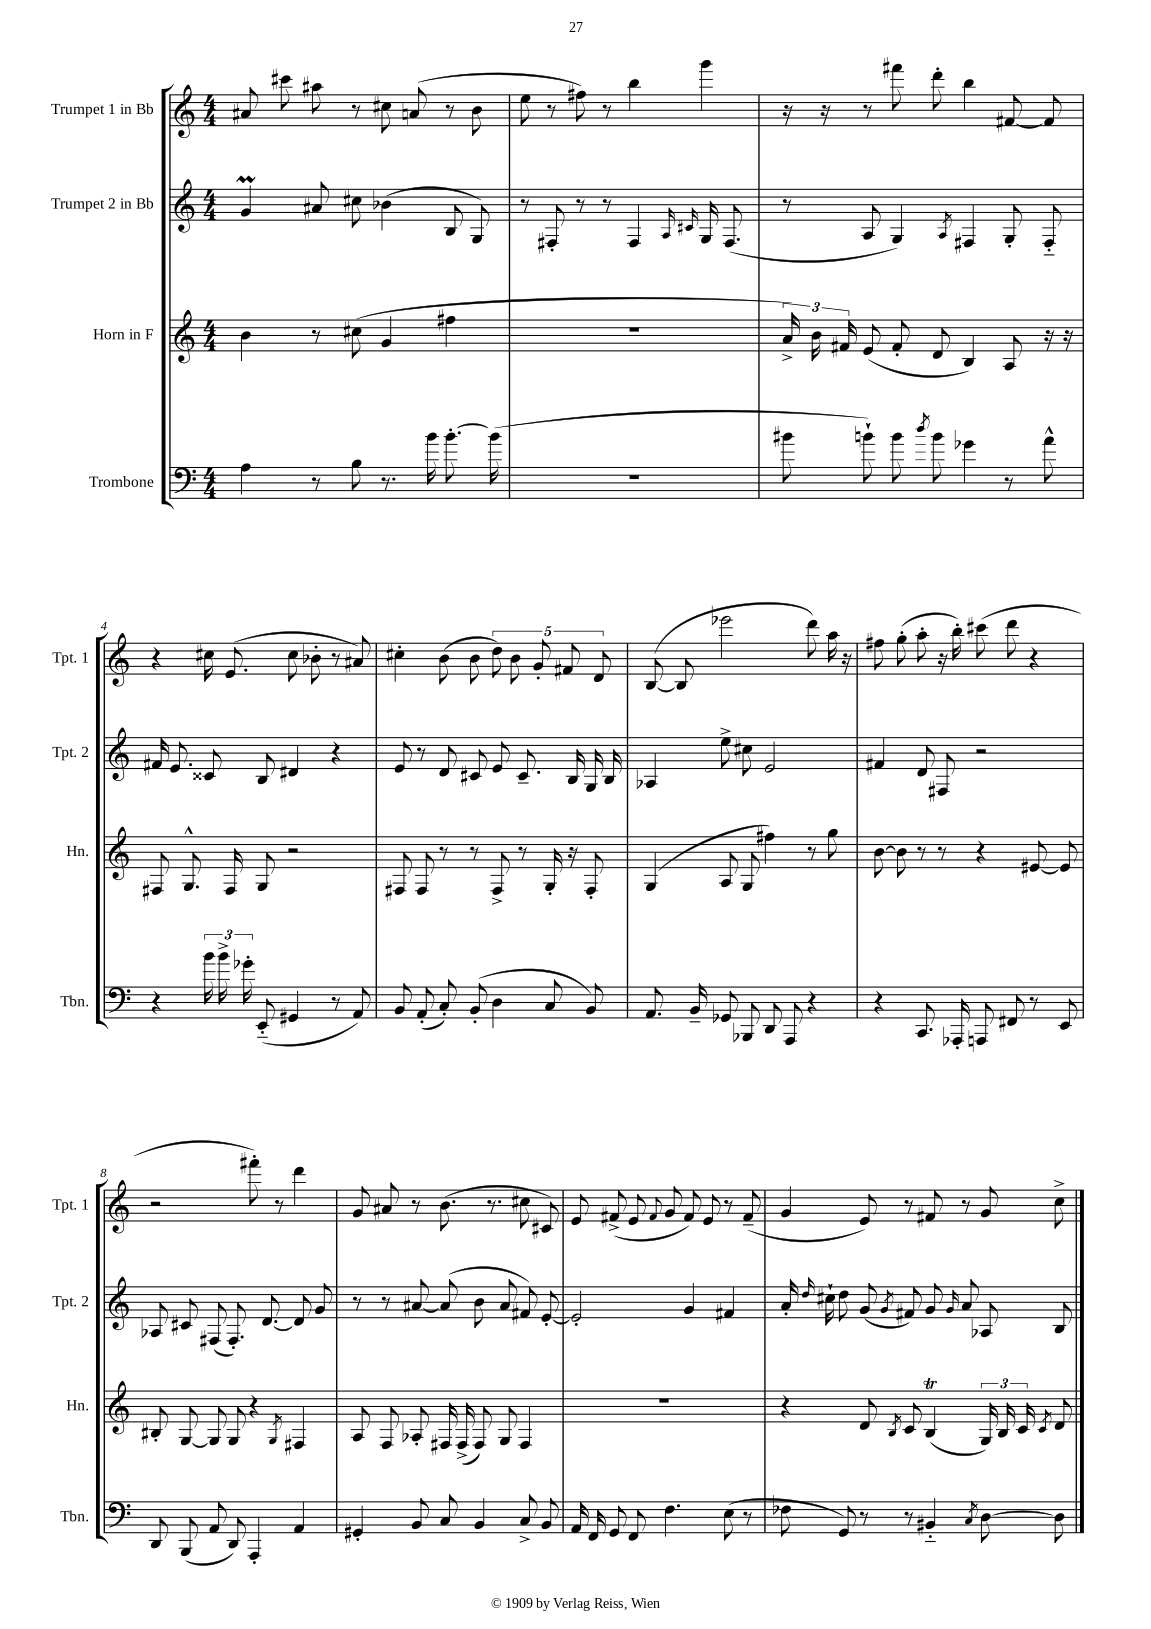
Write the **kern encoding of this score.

**kern	**kern	**kern	**kern
*part4	*part3	*part2	*part1
*staff4	*staff3	*staff2	*staff1
*I"Trombone	*I"Horn in F	*I"Trumpet 2 in Bb	*I"Trumpet 1 in Bb
*I'Tbn.	*I'Hn.	*I'Tpt. 2	*I'Tpt. 1
*clefF4	*clefG2	*clefG2	*clefG2
*k[]	*k[]	*k[]	*k[]
*M4/4	*M4/4	*M4/4	*M4/4
=1	=1	=1	=1
4A\	4b\	4gM/	8a#X/
.	.	.	8ccc#X\
8r	8r	8a#X/	8aa#X\
8B\	(8cc#X\	8cc#X\	8r
8.r	4g/	(4b-X\	8cc#X\
.	.	.	(8an/
16b\	.	.	.
[8.b'\	4ff#X\	8B/	8r
.	.	8G/)	8b\
(16b\]	.	.	.
=2	=2	=2	=2
1r	1r	8r	8ee\
.	.	8F#X'/	8r
.	.	8r	8ff#X\)
.	.	8r	8r
.	.	4F#/	4bb\
.	.	16qqA/	.
.	.	16qqc#X/	.
.	.	16G/	4ggg\
.	.	(8.F#/	.
=3	=3	=3	=3
8b#X\	24a^/)	8r	16r
.	24b\	.	.
.	.	.	16r
.	24f#X/	.	.
8bn`\)	(8e/	8A/	8r
8b\	8f#'/	4G/)	8fff#X\
8qdd/	.	.	.
8b\	8d/	.	8ddd'\
.	.	8qA/	.
4g-X\	4B/)	4F#X/	4bb\
8r	8A/	8G'/	[8f#X/
8a^^\	16r	8F#/	8f#/]
.	16r	.	.
!!LO:LB:g=z
=4	=4	=4	=4
4r	8F#X/	16f#X/	4r
.	.	8.e/	.
.	8.G^^/	.	.
24b\	.	8c##X/	16cc#X\
24b^\	.	.	.
.	16F#/	.	(8.e/
24g-X'\	.	.	.
(8EE/	8G/	8B/	.
4GG#X/	2r	4d#X/	8cc#\
.	.	.	8b-X'\
8r	.	4r	8r
8AA/)	.	.	8a#X/)
=5	=5	=5	=5
8BB/	8F#X/	8e/	4cc#X'\
(8AA'/	8F#/	8r	.
8C'/)	8r	8d/	(8b\
(8BB'/	8r	8c#X/	8b\
4D\	8F#^/	8e/	10dd\)
.	.	.	10b\
.	8r	8.c#~/	.
.	.	.	10g'/
8C/	16G'/	.	.
.	.	.	10f#X/
.	16r	16B/	.
8BB/)	8F#'/	16G/	.
.	.	.	10d/
.	.	16B/	.
=6	=6	=6	=6
8.AA/	(4G/	4A-X/	([8B/
.	.	.	8B/]
16BB~/	.	.	.
8GG-X/	8A/	8ee^\	2eee-X\
8BBB-X/	8G/	8cc#X\	.
8DD/	4ff#X\)	2e/	.
8AAA/	.	.	.
4r	8r	.	8ddd\)
.	8gg\	.	16aa\
.	.	.	16r
=7	=7	=7	=7
4r	[8b\	4f#X/	8ff#X\
.	8b\]	.	(8gg'\
8.CC/	8r	8d/	8aa'\
.	8r	8F#X/	16r
16AAA-X'/	.	.	16bb'\)
8AAAn/	4r	2r	(8ccc#X\
8FF#X/	.	.	8ddd\
8r	[8e#X/	.	4r
8EE/	8e#/]	.	.
!!LO:LB:g=z
=8	=8	=8	=8
8DD/	8B#X'/	8A-X/	2r
(8BBB/	[8G/	8c#X/	.
8AA/	8G/]	(8F#X/	.
8DD/)	8G/	8.F#'/)	.
4AAA'/	4r	.	8fff#X'\)
.	.	[8.d/	.
.	.	.	8r
.	8qG/	.	.
4AA/	4F#X/	8d/]	4ddd\
.	.	8g/	.
=9	=9	=9	=9
4GG#X'/	8A/	8r	8g/
.	8F/	8r	8a#X/
8BB/	8A-X'/	[8a#X/	8r
8C/	16F#X/	(8a#/]	(8.b\
.	(16F#^/	.	.
4BB/	8F#/)	8b\	.
.	.	.	8.r
.	8G/	8a#/	.
8C^/	4F#/	8f#X/)	8cc#X\
8BB/	.	[8e'/	8c#X/)
=10	=10	=10	=10
16AA/	1r	2e'/]	8e/
16FF/	.	.	.
8GG/	.	.	(8f#X^/
8FF/	.	.	8e/
.	.	.	8qqf#/
4.F\	.	.	8g/
.	.	4g/	8f#/)
.	.	.	8e/
(8E\	.	4f#X/	8r
8r	.	.	(8f#~/
=11	=11	=11	=11
8F-X\	4r	16a'/	4g/
.	.	16qqdd/	.
.	.	16cc#X`\	.
8GG/)	.	8dd\	.
8r	8d/	(8g/	8e/)
.	8qB/	8qg/	.
8r	8c/	8f#X/)	8r
4BB#X/	(4Bt/	8g/	8f#X/
.	.	16qqg/	.
.	.	8a/	8r
8qC/	.	.	.
[8D\	24G/)	8A-X/	8g/
.	24B/	.	.
.	24c/	.	.
.	8qc/	.	.
8D\]	8d/	8B/	8cc^\
==	==	==	==
*-	*-	*-	*-
